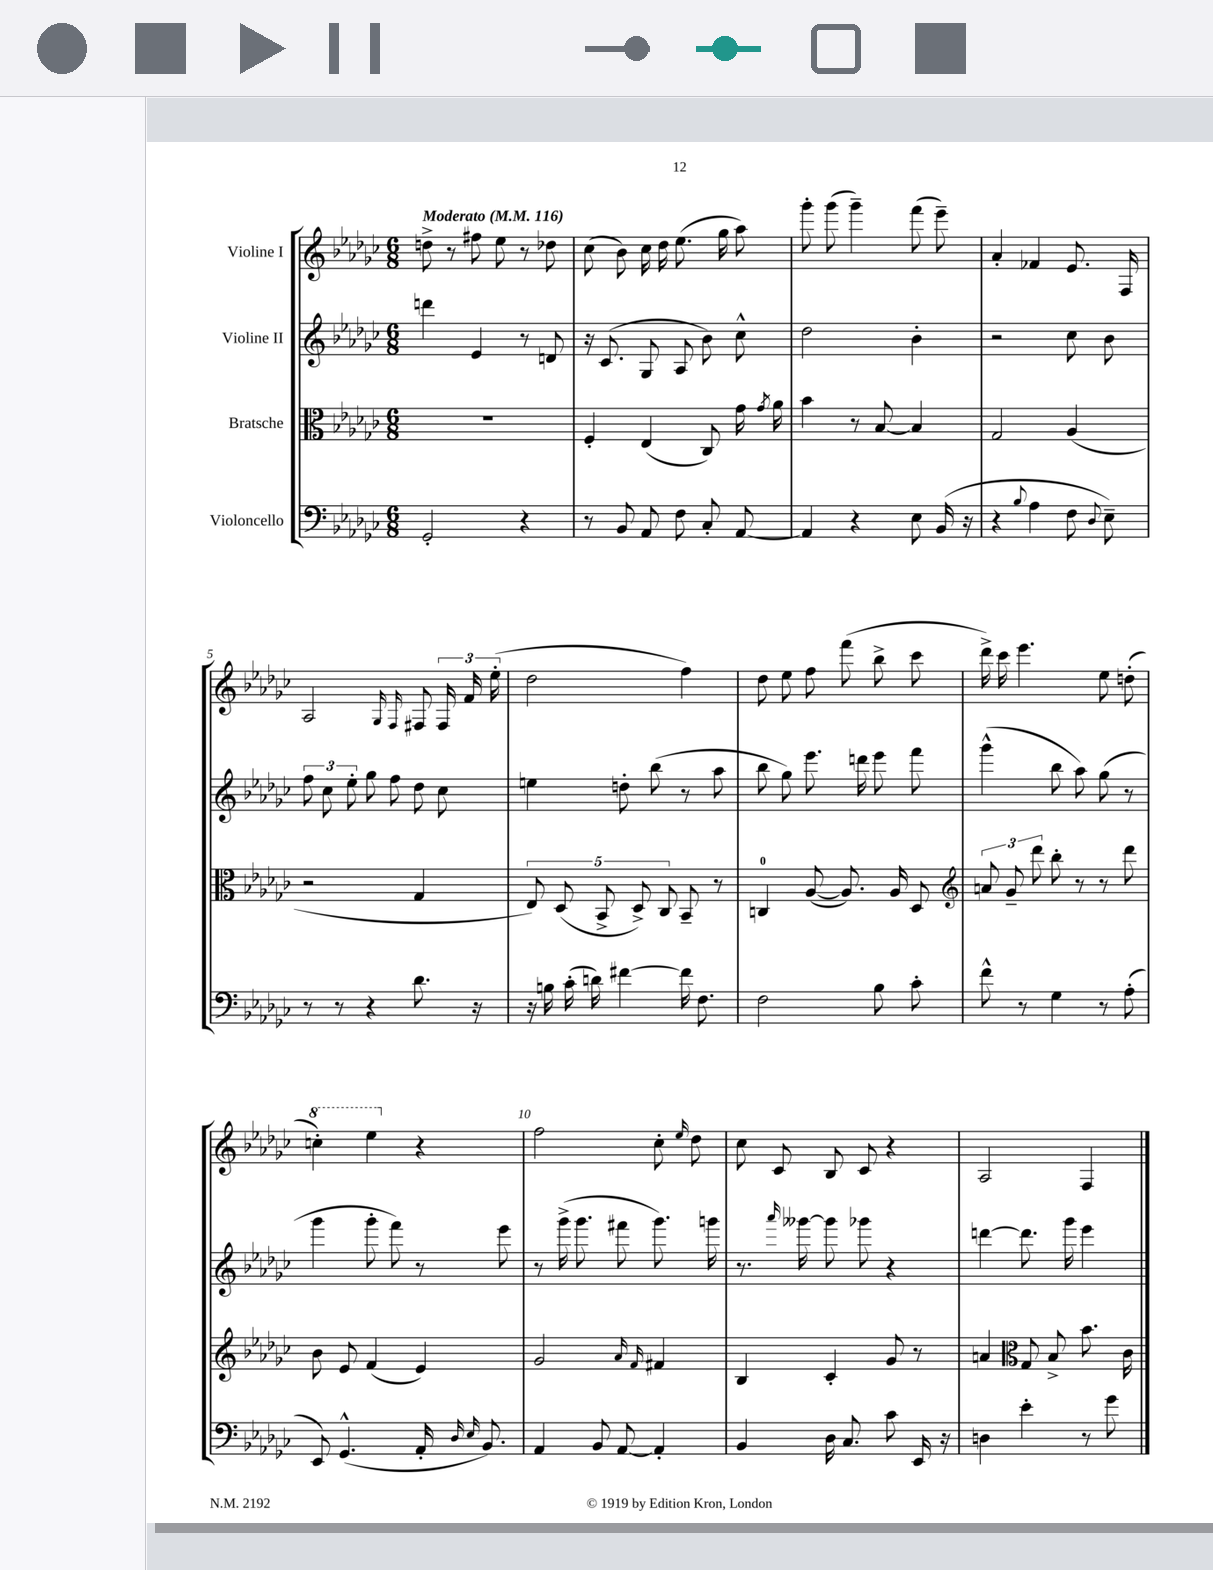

**kern	**kern	**kern	**kern
*staff4	*staff3	*staff2	*staff1
*clefF4	*clefC3	*clefG2	*clefG2
*k[b-e-a-d-g-c-]	*k[b-e-a-d-g-c-]	*k[b-e-a-d-g-c-]	*k[b-e-a-d-g-c-]
*M6/8	*M6/8	*M6/8	*M6/8
*MM116	*MM116	*MM116	*MM116
2GG-'	2.r	4ddd	8dd^
.	.	.	8r
.	.	4e-	8ff#
.	.	.	8ee-
4r	.	8r	8r
.	.	8d	8dd-
=	=	=	=
8r	4F'	16r	(8cc-
.	.	(8.c-	.
8BB-	.	.	8b-)
8AA-	(4E-	8G-	16cc-
.	.	.	16dd-
8F	.	8A-	(8.ee-
8C-'	8C-)	8b-)	.
.	.	.	16gg-
[8AA-	16g-	8cc-^^	8aa-)
.	8qg-	.	.
.	16a-	.	.
=	=	=	=
4AA-]	4b-	2dd-	8ggg-'
.	.	.	(8ggg-
4r	8r	.	4ggg-~)
.	[8B-	.	.
8E-	4B-]	4b-'	(8fff
(16BB-	.	.	8eee-~)
16r	.	.	.
=	=	=	=
4r	2G-	2r	4a-'
8qqB-	.	.	.
4A-	.	.	4f-
8F	(4A-	8cc-	8.e-
8qqD-	.	.	.
8E-~)	.	8b-	.
.	.	.	16F
=	=	=	=
8r	2r	12ff	2A-
.	.	12cc-	.
8r	.	.	.
.	.	12ee-'	.
4r	.	8gg-	.
.	.	8ff	.
.	.	.	16qqG-
.	.	.	16qqF
8.d-	4G-	8dd-	8F#
.	.	8cc-	24F#
.	.	.	24f
16r	.	.	.
.	.	.	(24ee-'
=	=	=	=
16r	10E-)	4ee	2dd-
16B	.	.	.
.	(10D-	.	.
(16c-'	.	.	.
16d)	.	.	.
.	10BB-^	.	.
[4f#	.	8dd'	.
.	10D-^)	.	.
.	.	(8bb-	.
.	10C-	.	.
16f#]	8BB-~	8r	4ff)
8.F	.	.	.
.	8r	8aa-	.
=	=	=	=
2F	4C	8bb-	8dd-
.	.	8gg-)	8ee-
.	([8A-	8.eee-	8ff
.	8.A-])	.	(8fff
.	.	16ddd	.
8B-	.	8eee-	8bb-^
.	16A-	.	.
8c-'	8D-	8fff	8ccc-
=	=	=	=
*	*clefG2	*	*
8f^^	12a	(4ggg-^^	16ddd-^)
.	.	.	16ccc-
.	12g-~	.	.
8r	.	.	4.eee-
.	12ddd-	.	.
4G-	8bb-'	8bb-	.
.	8r	8aa-)	.
8r	8r	(8gg-	8ee-
(8A-'	8ddd-	8r	(8dd'
=	=	=	=
8EE-)	8b-	4ggg-	4ccc')
(4.GG-^^	8e-	.	.
.	(4f	8ggg-'	4eee-
.	.	8fff)	.
16AA-'	4e-)	8r	4r
16qqD-	.	.	.
16qqE-	.	.	.
8.BB-)	.	.	.
.	.	8eee-	.
=	=	=	=
4AA-	2g-	8r	2ff
.	.	(16ggg-^	.
.	.	8.ggg-	.
8BB-	.	.	.
[8AA-	.	8fff#	.
.	16qqa-	.	.
.	16qqf	.	.
4AA-']	4f#	8.ggg-)	8cc-'
.	.	.	16qqee-
.	.	.	8dd-
.	.	16ggg	.
=	=	=	=
4BB-	4B-	8.r	8cc-
.	.	.	8c-
.	.	16qqaaa-	.
.	.	[16ggg--	.
16D-	4c-'	8ggg--]	8B-
8.C-	.	.	.
.	.	8ggg-	8c-
8c-	8g-	4r	4r
16EE-	8r	.	.
16r	.	.	.
=	=	=	=
4D	4a	[4ddd	2A-
*	*clefC3	*	*
4e-'	8G-	8.ddd]	.
.	8B-^	.	.
.	.	16ggg-	.
8r	8.b-	4eee-	4F
8g-	.	.	.
.	16c-	.	.
==	==	==	==
*-	*-	*-	*-
